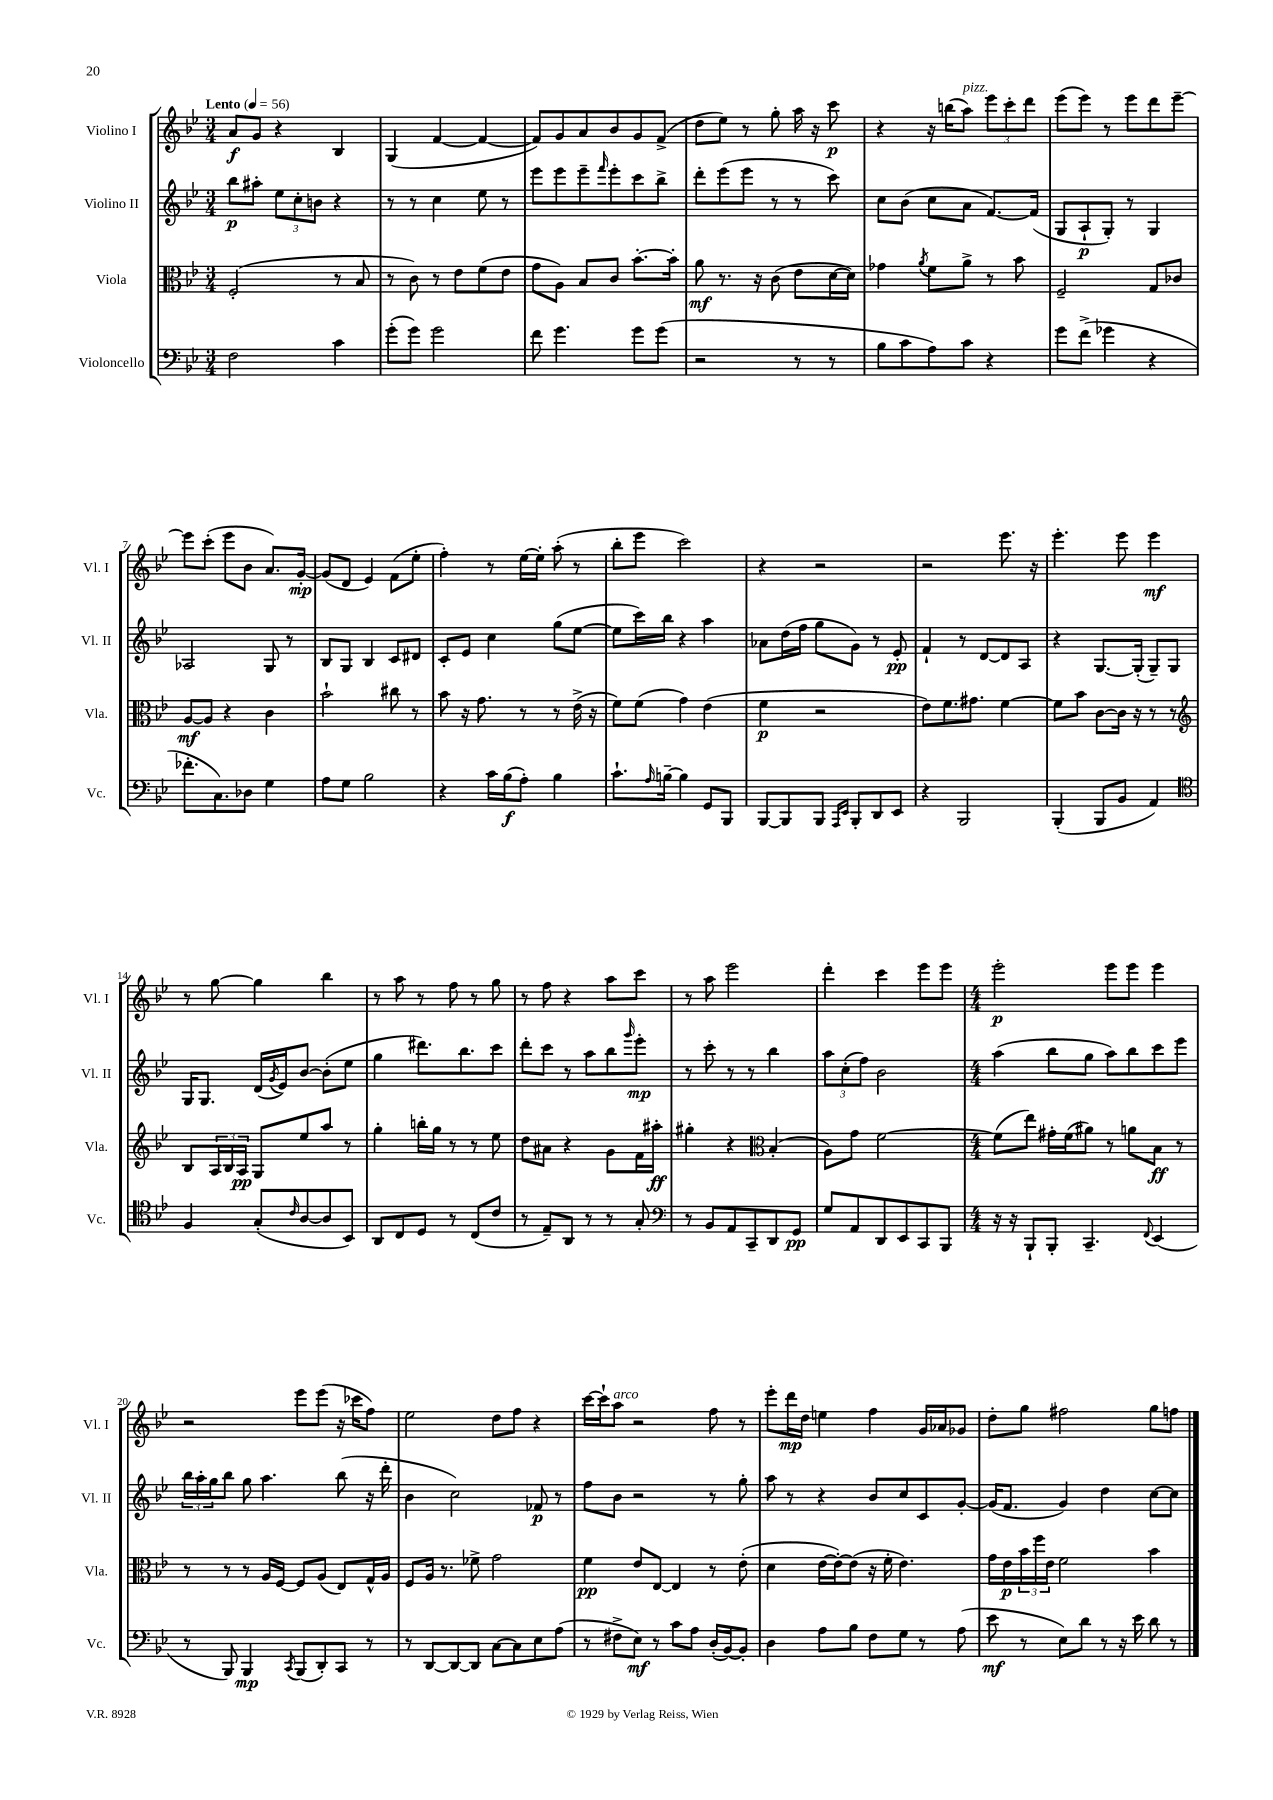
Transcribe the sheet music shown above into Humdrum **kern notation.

**kern	**kern	**kern	**kern
*staff4	*staff3	*staff2	*staff1
*clefF4	*clefC3	*clefG2	*clefG2
*k[b-e-]	*k[b-e-]	*k[b-e-]	*k[b-e-]
*M3/4	*M3/4	*M3/4	*M3/4
*MM56	*MM56	*MM56	*MM56
2F	(2F'	8bb-	8a
.	.	8aa#'	8g
.	.	12ee-	4r
.	.	12cc'	.
.	.	12b	.
4c	8r	4r	4B-
.	8B-	.	.
=	=	=	=
(8g'	8r	8r	(4G
8g)	8c)	8r	.
2g	8r	4cc	[4f
.	8e-	.	.
.	(8f	8ee-	4f_
.	8e-	8r	.
=	=	=	=
8f	8g	8eee-	8f])
4.g	8A)	8eee-	8g
.	8B-	8eee-~	8a
.	.	16qqfff	.
.	8c	8eee-'	8b-
8g	[8.b-'	8ccc	8g
(8g	.	8bb-^	(8f^
.	16b-']	.	.
=	=	=	=
2r	8a	8ddd'	8dd
.	8.r	(8eee-	8ee-)
.	.	8eee-	8r
.	16r	.	.
.	(8c	8r	8gg'
8r	8e-	8r	16aa
.	.	.	16r
8r	[16d	8ccc)	8ccc
.	16d])	.	.
=	=	=	=
8B-	4g-	8cc	4r
8c	.	(8b-	.
.	8qa	.	.
8A)	8f	8cc	16r
.	.	.	(16bb
8c	8a^	8a	8aa)
4r	8r	[8.f)	12eee-
.	.	.	12ccc'
.	8b-	.	.
.	.	.	12ddd
.	.	(16f]	.
=	=	=	=
8g	2F~	8G	(8eee-
(8f^	.	8A`	8eee-)
4g-	.	8G')	8r
.	.	8r	8eee-
4r	8G	4G	8ddd
.	8c-	.	[8eee-~
=	=	=	=
8.f-'	[8A	2A-	8eee-]
.	8A]	.	(8ccc'
8.C)	.	.	.
.	4r	.	8eee-
8D-	.	.	8b-
4G	4c	8G	8.a)
.	.	8r	.
.	.	.	[16g'
=	=	=	=
8A	2b-`	8B-	(8g]
8G	.	8G	8d
2B-	.	4B-	4e-)
.	8cc#	8c	(8f
.	8r	8d#	8ee-'
=	=	=	=
4r	8b-	8c'	4ff')
.	16r	8e-	.
.	8.g	.	.
16c	.	4cc	8r
(16B-	.	.	.
8A')	8r	.	[16ee-
.	.	.	16ee-']
4B-	8r	(8gg	(8aa'
.	(16e-^	[8ee-	8r
.	16r	.	.
=	=	=	=
8.c`	8f)	8ee-]	8bb-'
.	(8f	16ccc)	8eee-
16qqA	.	.	.
[16B~	.	16bb-	.
4B]	4g)	4r	2ccc)
8GG	(4e-	4aa	.
8BBB-	.	.	.
=	=	=	=
[8BBB-	4f	8a-	4r
8BBB-]	.	(16dd	.
.	.	16ff	.
8BBB-	2r	8gg	2r
16qqAAA	.	.	.
16qqEE-	.	.	.
8BBB-'	.	8g)	.
8DD	.	8r	.
8EE-	.	8e-'	.
=	=	=	=
4r	8e-)	4f`	2r
.	8.f	.	.
2BBB-	.	8r	.
.	8.g#	.	.
.	.	[8d	.
.	[4f	8d]	8.eee-
.	.	8A	.
.	.	.	16r
=	=	=	=
(4BBB-'	8f]	4r	4.eee-'
.	8b-	.	.
8BBB-	[8c	[8.G	.
8BB-	16c]	.	8eee-
.	16r	(16G']	.
4AA)	8r	8G~)	4eee-
.	8r	8G	.
=	=	=	=
*clefC4	*clefG2	*	*
4F	8B-	16G	8r
.	.	8.G	.
.	24A	.	[8gg
.	24B-	.	.
.	24A	.	.
(8G'	8G	(16d	4gg]
.	.	8qg	.
.	.	16e-)	.
16qqc	.	.	.
[8A	8ee-	[8b-	.
8A]	8aa	(8b-']	4bb-
8BB-)	8r	8ee-	.
=	=	=	=
8AA	4gg'	4gg	8r
8C	.	.	8aa
8D	16bb'	8.ddd#)	8r
.	16gg	.	.
8r	8r	.	8ff
.	.	8.bb-	.
(8C	8r	.	8r
8c	8ee-	8ccc	8gg
=	=	=	=
8r	8dd	8ddd'	8r
8E-~)	8a#	8ccc	8ff
8AA	4r	8r	4r
8r	.	8aa	.
8r	8g	8bb-	8aa
.	.	16qqggg	.
8G'	16f	8eee-'	8ccc
.	16aa#'	.	.
=	=	=	=
*clefF4	*	*	*
8r	4gg#'	8r	8r
8BB-	.	8ccc'	8aa
8AA	4r	8r	2eee-
8CC~	.	8r	.
*	*clefC3	*	*
8DD	(4B-'	4bb-	.
8GG	.	.	.
=	=	=	=
8G	8A)	12aa	4ddd'
.	.	(12cc'	.
8AA	8g	.	.
.	.	12ff)	.
8DD	[2f	2b-	4ccc
8EE-	.	.	.
8CC	.	.	8eee-
8BBB-	.	.	8eee-
=	=	=	=
*M4/4	*M4/4	*M4/4	*M4/4
16r	(8f]	(4aa	2eee-'
16r	.	.	.
8BBB-`	8ee-)	.	.
8BBB-'	16g#'	8bb-	.
.	(16f	.	.
4.CC~	8a#)	8gg	.
.	8r	8aa)	8eee-
.	8a	8bb-	8eee-
8qqFF	.	.	.
(4EE-	8B-	8ccc	4eee-
.	8r	8eee-	.
=	=	=	=
8r	8r	24bb-	2r
.	.	24aa'	.
.	.	24gg	.
8BBB-)	8r	8bb-	.
4BBB-	8r	8gg	.
.	16A	4.aa	.
.	[16F	.	.
8qCC	.	.	.
(8BBB-	8F]	.	8eee-
8DD')	(8A	.	(8eee-
8CC	8E-)	(8bb-	16r
.	.	.	16ccc-
8r	16G^^	16r	8ff)
.	16A	16ddd'	.
=	=	=	=
8r	8F	4b-	2ee-
[8DD	16A	.	.
.	8.r	.	.
8DD_	.	2cc)	.
8DD]	8f-^	.	.
[8C	2g	.	8dd
8C]	.	.	8ff
8E-	.	8f-	4r
(8A	.	8r	.
=	=	=	=
8r	4f	8ff	[16ccc
.	.	.	16ccc`]
8F#^	.	8b-	8aa
8E-)	8e-	2r	2r
8r	[8E-	.	.
8c	4E-]	.	.
8A	.	.	.
(16D'	8r	8r	8ff
[16BB-)	.	.	.
8BB-']	(8e-'	8gg'	8r
=	=	=	=
4D	4d	8aa	8eee-'
.	.	8r	16ddd
.	.	.	16dd
8A	[16e-	4r	4ee
.	16e-'_)	.	.
8B-	(8e-]	.	.
8F	16r	8b-	4ff
.	16f'	.	.
8G	4.e-)	8cc	.
8r	.	8c	16g
.	.	.	16a-
(8A	.	[8g'	8g-
=	=	=	=
8e-	16g	(16g]	8dd'
.	16e-	8.f	.
8r	24b-	.	8gg
.	24ff	.	.
.	24e-	.	.
8E-)	2f	4g)	2ff#
8d	.	.	.
8r	.	4dd	.
16r	.	.	.
16e-	.	.	.
8d	4b-	[8cc	8gg
8r	.	8cc]	8ff
==	==	==	==
*-	*-	*-	*-
